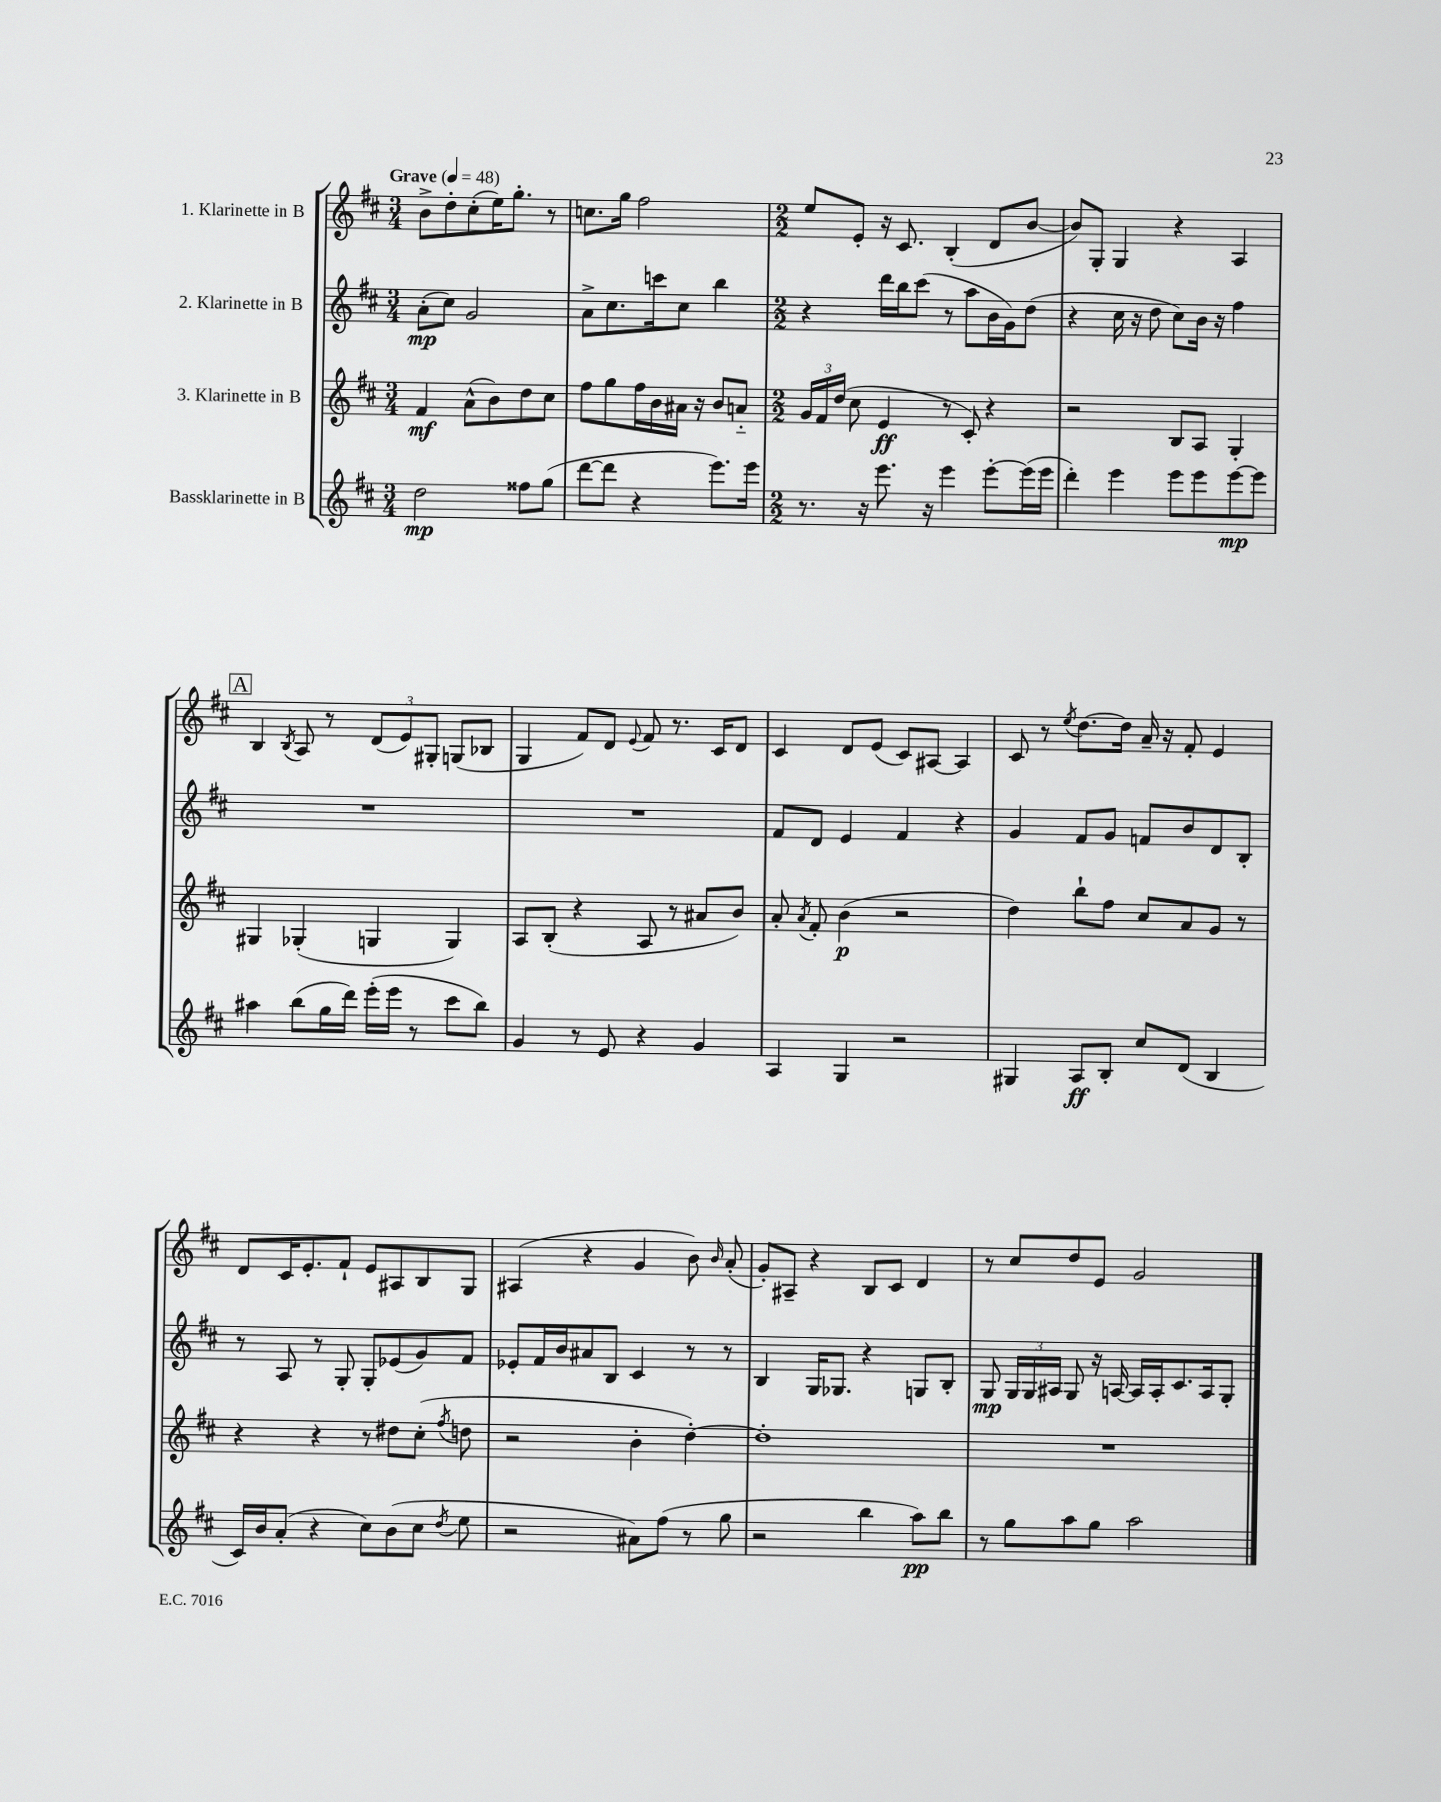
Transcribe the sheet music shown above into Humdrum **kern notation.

**kern	**kern	**kern	**kern
*staff4	*staff3	*staff2	*staff1
*clefG2	*clefG2	*clefG2	*clefG2
*k[f#c#]	*k[f#c#]	*k[f#c#]	*k[f#c#]
*M3/4	*M3/4	*M3/4	*M3/4
*MM48	*MM48	*MM48	*MM48
2dd	4f#	(8a'	8b^
.	.	8cc#)	8dd'
.	(8a^^	2g	(8cc#'
.	8b)	.	16ee)
.	.	.	8.gg'
8ff##	8dd	.	.
(8gg	8cc#	.	8r
=	=	=	=
[8ddd	8ff#	8a^	8.cc
8ddd]	8gg	8.cc#	.
.	.	.	16gg
4r	16ff#	.	2ff#
.	16b	16ccc	.
.	16a#	8cc#	.
.	16r	.	.
8.eee)	8b	4bb	.
.	8a'~	.	.
16eee	.	.	.
=	=	=	=
*M2/2	*M2/2	*M2/2	*M2/2
8.r	24g	4r	8ee
.	24f#	.	.
.	(24dd	.	.
.	8cc#	.	8e'
16r	.	.	.
8.eee	4e	16ddd	16r
.	.	16bb	8.c#
.	.	(8ccc#	.
16r	.	.	.
4eee	8r	8r	(4B'
.	8c#')	8aa	.
[8eee'	4r	16b	8d
.	.	16g)	.
(16eee]	.	(8dd	[8b
16eee	.	.	.
=	=	=	=
4ddd')	2r	4r	8b])
.	.	.	8G'
4eee	.	16cc#	4G
.	.	16r	.
.	.	8dd	.
8eee	8B	8cc#)	4r
8eee	8A	16b	.
.	.	16r	.
[8eee	4G'	4ff#	4A
8eee]	.	.	.
=	=	=	=
4aa#	4G#	1r	4B
.	.	.	8qB
(8bb	(4G-'	.	8A
16gg	.	.	8r
16ddd)	.	.	.
(16eee'	4G	.	(12d
16eee	.	.	.
.	.	.	12e)
8r	.	.	.
.	.	.	12G#'
8ccc#	4G)	.	(8G
8bb)	.	.	8B-
=	=	=	=
4g	8A	1r	4G
.	(8B'	.	.
8r	4r	.	8f#)
8e	.	.	8d
.	.	.	8qqe
4r	8A	.	8f#
.	8r	.	8.r
4g	8a#	.	.
.	.	.	16c#
.	8b)	.	8d
=	=	=	=
4A	8a'	8f#	4c#
.	8qa	.	.
.	8f#'	8d	.
4G	(4b	4e	8d
.	.	.	(8e
2r	2r	4f#	8c#)
.	.	.	[8A#
.	.	4r	4A#]
=	=	=	=
4G#	4dd)	4g	8c#
.	.	.	8r
.	.	.	8qee
8A	8bb`	8f#	[8.dd
8B'	8ff#	8g	.
.	.	.	16dd]
8cc#	8cc#	8f	16a~
.	.	.	16r
(8d	8a	8b	8f#'
4B	8g	8d	4e
.	8r	8B'	.
=	=	=	=
16c#)	4r	8r	8d
16b	.	.	.
(8a'	.	8A	16c#
.	.	.	8.e'
4r	4r	8r	.
.	.	8G'	8f#`
8cc#)	8r	8G'	8e
(8b	8dd#	(8e-	8A#
8cc#	(8cc#'	8g)	8B
8qdd	8qff#	.	.
8ee	8dd	8f#	8G
=	=	=	=
2r	2r	8e-'	(4A#
.	.	16f#	.
.	.	16b	.
.	.	8a#	4r
.	.	8B	.
8a#)	4b'	4c#	4g
(8ff#	.	.	.
8r	[4dd')	8r	8b)
.	.	.	16qqb
8gg	.	8r	(8a'
=	=	=	=
2r	1dd']	4B	8g')
.	.	.	8A#~
.	.	16G	4r
.	.	8.G-	.
4bb	.	4r	8B
.	.	.	8c#
8aa)	.	8G	4d
8bb	.	8B'	.
=	=	=	=
8r	1r	8G	8r
8gg	.	24G	8cc#
.	.	24G	.
.	.	24A#	.
8aa	.	8G	8dd
8gg	.	16r	8e
.	.	[16A	.
2aa	.	16A]	2g
.	.	16A'	.
.	.	8.c#	.
.	.	16A	.
.	.	8G'	.
==	==	==	==
*-	*-	*-	*-
